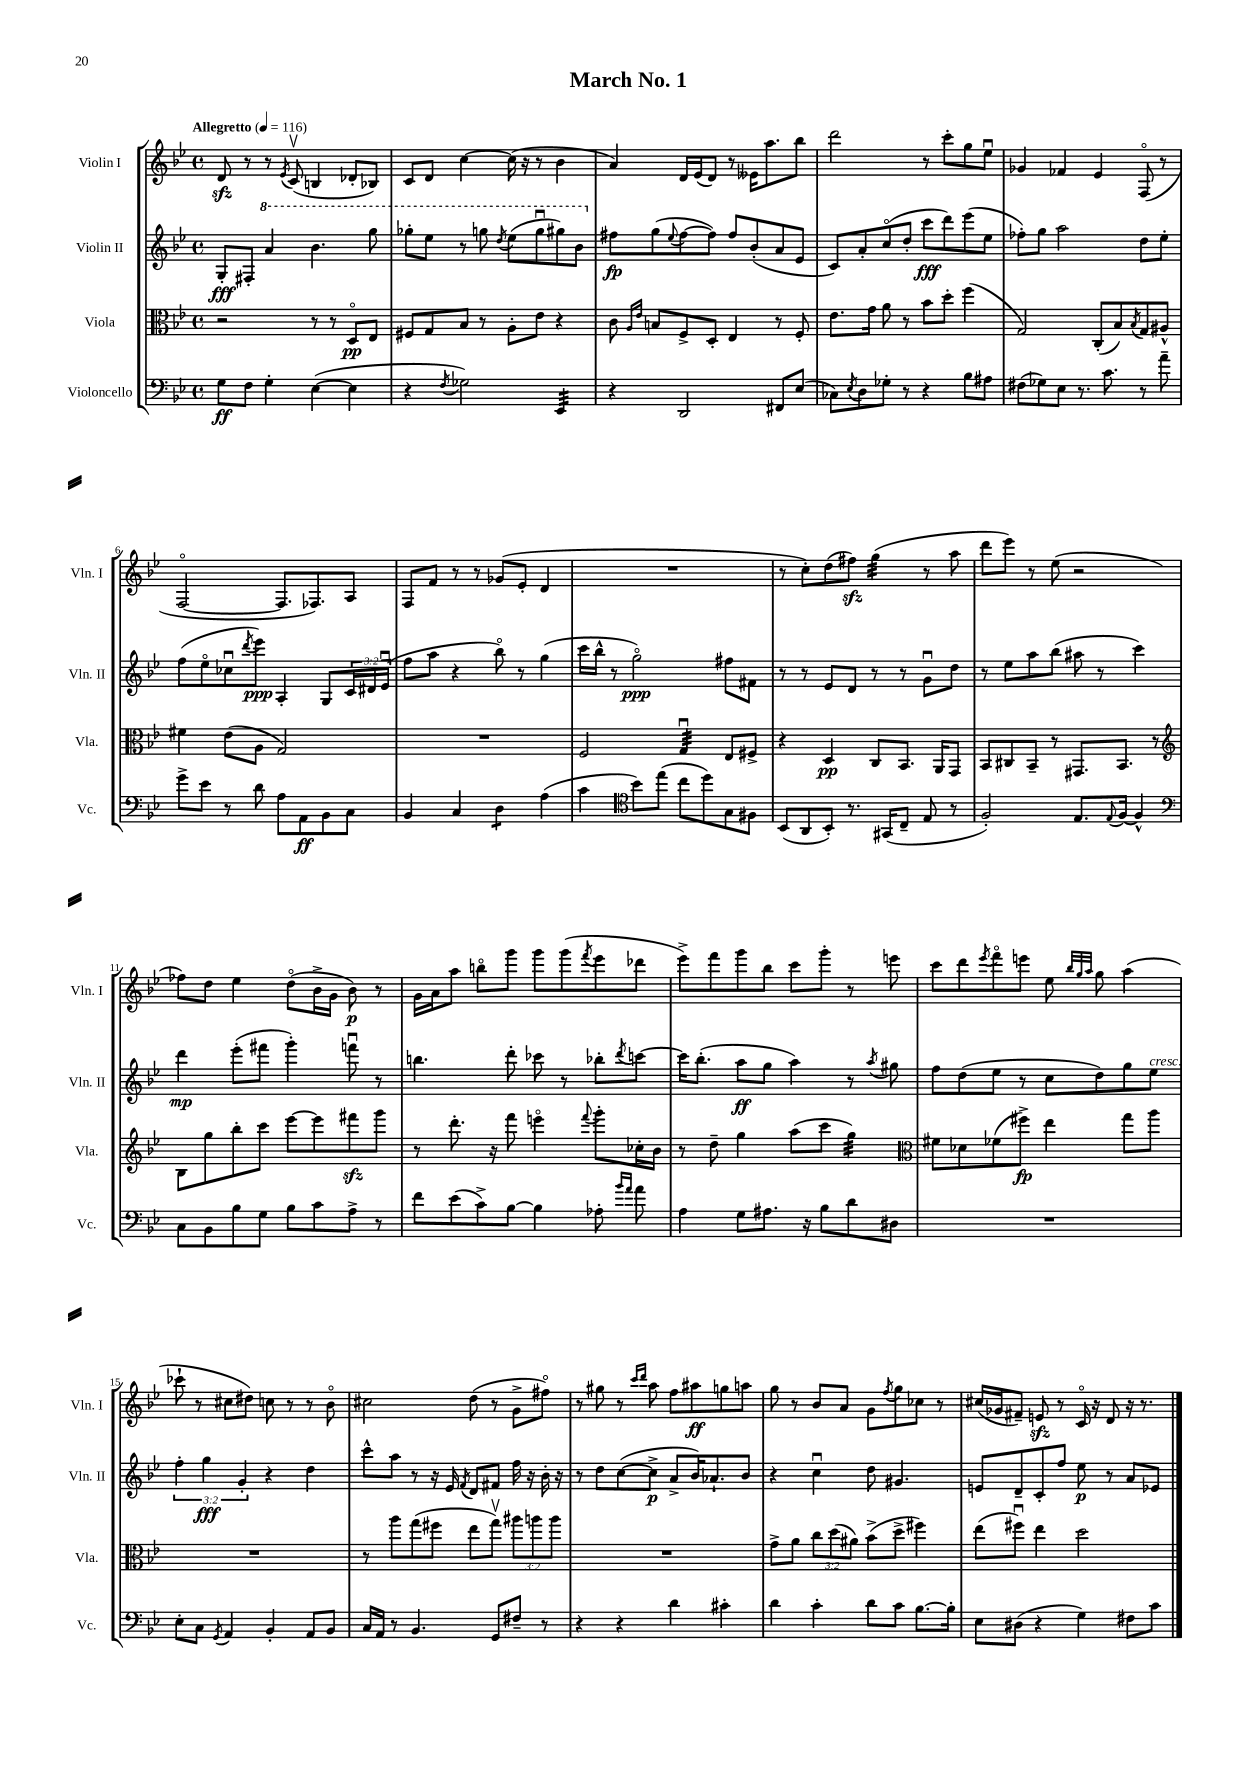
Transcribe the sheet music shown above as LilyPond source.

\header { title = "March No. 1" }
<<
\new StaffGroup <<
\new Staff = "s0" \with { instrumentName = "Violin I" shortInstrumentName = "Vln. I" } {
    \clef treble \key bes \major \defaultTimeSignature \time 4/4 \tempo "Allegretto" 4 = 116
    d'8\sfz r8 r8 \acciaccatura { ees'8 } c'8\upbow( b4 des'8-. bes8) |
    c'8 d'8 c''4~ c''16( r16 r8 bes'4 |
    a'4) d'16 ees'16( d'8) r8 eeses'16 a''8. bes''8 |
    d'''2 r8 c'''8-. g''8 ees''8\downbow |
    ges'4 fes'4 ees'4 f8\flageolet( r8 |
    f2~\flageolet f8. fes8.) a8 |
    f8 f'8 r8 r8 ges'8( ees'8-. d'4 |
    R1 |
    r8 c''8-.) d''8( fis''8\sfz) g''4:32( r8 a''8 |
    d'''8 ees'''8) r8 ees''8( r2 |
    fes''8) d''8 ees''4 d''8\flageolet( bes'16-> g'16 bes'8\p) r8 |
    g'16 a'16 a''8 b''8\flageolet g'''8 g'''8 g'''8( \acciaccatura { f'''8 } ees'''8 des'''8 |
    ees'''8->) f'''8 g'''8 bes''8 c'''8 g'''8-. r8 e'''8 |
    c'''8 d'''8 \acciaccatura { ees'''8 } f'''8\flageolet e'''8 ees''8 \grace { bes''32 g''32 a''32 } g''8 a''4( |
    ces'''8-! r8 cis''8 dis''8) c''8 r8 r8 bes'8\flageolet |
    cis''2 d''8( r8 g'8-> fis''8\flageolet) |
    r8 gis''8 r8 \grace { c'''16 d'''16 } a''8 f''8 ais''8\ff g''8 a''8 |
    g''8 r8 bes'8 a'8 g'8 \acciaccatura { f''8 } g''8 ces''8 r8 |
    cis''16( ges'16 fis'8--) e'8\sfz r8 c'16\flageolet r16 d'8 r16 r8. \bar "|." |
}
\new Staff = "s1" \with { instrumentName = "Violin II" shortInstrumentName = "Vln. II" } {
    \clef treble \key bes \major \defaultTimeSignature \time 4/4 \override Staff.TupletNumber.text = #tuplet-number::calc-fraction-text
    g8-.\fff fis8-. \ottava #1 a''4 bes''4. g'''8 |
    ges'''8-. ees'''8 r8 g'''8 \acciaccatura { d'''8 } ees'''8( g'''8\downbow gis'''8) bes''8 \ottava #0 |
    fis''8\fp g''8( \appoggiatura { ees''8 } fis''8~ fis''8) fis''8 bes'8-.( a'8 ees'8 |
    c'8) a'8-. c''8\flageolet( d''8-. c'''8\fff d'''8) ees'''8( ees''8 |
    fes''8-.) g''8 a''2 d''8 ees''8-. |
    f''8( ees''8\flageolet ces''8\downbow \acciaccatura { d'''8 } ees'''8\ppp) a4-. g8 \tuplet 3/2 { c'16 dis'16 ees'16\downbow( } |
    f''8 a''8 r4 bes''8\flageolet) r8 g''4( |
    c'''16 bes''16-^ r8 g''2\flageolet\ppp) fis''8 fis'8 |
    r8 r8 ees'8 d'8 r8 r8 g'8\downbow d''8 |
    r8 ees''8 a''8 bes''8( ais''8 r8 c'''4) |
    d'''4\mp ees'''8-.( fis'''8 g'''4-.) f'''8\downbow r8 |
    b''4. d'''8-. ces'''8 r8 bes''8-. \acciaccatura { d'''8 } c'''8~ |
    c'''16 bes''8.-.( a''8\ff g''8 a''4) r8 \acciaccatura { a''8 } gis''8 |
    f''8 d''8( ees''8 r8 c''8 d''8) g''8 ees''8^\markup { \italic "cresc." } |
    \tuplet 3/2 { f''4-. g''4\fff g'4-. } r4 d''4 |
    c'''8-^ a''8 r8 r16 ees'16 \acciaccatura { f'8 } d'8 fis'8 f''16 r16 bes'16-. r16 |
    r8 d''8 c''8~( c''8->\p a'8-> bes'16) aes'8.-! bes'8 |
    r4 c''4\downbow d''8 gis'4. |
    e'8 d'8-- c'8-. f''8 ees''8\p r8 a'8 ees'8 \bar "|." |
}
\new Staff = "s2" \with { instrumentName = "Viola" shortInstrumentName = "Vla." } {
    \clef alto \key bes \major \defaultTimeSignature \time 4/4 \override Staff.TupletNumber.text = #tuplet-number::calc-fraction-text
    r2 r8 r8 d8\flageolet\pp ees8 |
    fis8 g8 bes8 r8 a8-. ees'8 r4 |
    c'8 \grace { a16 ees'16 } b8 f8-> d8-. ees4 r8 f8-. |
    ees'8. g'16 a'8 r8 bes'8 d''8-. f''4( |
    g2) c8-.( bes8) \acciaccatura { bes8 } g8 ais8-^ |
    fis'4 ees'8( a8 g2) |
    R1 |
    f2 g4:32\downbow ees8 fis8-> |
    r4 d4\pp c8 bes,8. a,16 g,8 |
    bes,8 cis8 bes,8-- r8 gis,8. bes,8. r8 |
    \clef treble bes8 g''8 bes''8-. c'''8 ees'''8~ ees'''8 fis'''8\sfz g'''8 |
    r8 d'''8.-. r16 f'''8 e'''4\flageolet \appoggiatura { f'''8 } g'''8-. ces''16-. bes'16 |
    r8 d''8-- g''4 a''8( c'''8 g''4:32) |
    \clef alto fis'8 des'8 fes'8( fis''8->\fp) ees''4 g''8 a''8 |
    R1 |
    r8 a''8 g''8( fis''8 ees''8 g''8\upbow) \tuplet 3/2 { ais''8 a''8 a''8 } |
    R1 |
    g'8-> a'8 \tuplet 3/2 { c''8 d''8( ais'8) } bes'8->( d''8-> fis''4) |
    ees''8( fis''8\downbow) ees''4 d''2 \bar "|." |
}
\new Staff = "s3" \with { instrumentName = "Violoncello" shortInstrumentName = "Vc." } {
    \clef bass \key bes \major \defaultTimeSignature \time 4/4
    g8\ff f8 g4-. ees4~( ees4 |
    r4 \acciaccatura { f8 } ges2) ees,4:32 |
    r4 d,2 fis,8 ees8( |
    ces8) \acciaccatura { ees8 } d8 ges8-. r8 r4 bes8 ais8 |
    fis8( ges8) ees8 r8. c'8. r8 a'8-- |
    g'8-> ees'8 r8 d'8 a8 a,8\ff bes,8 c8 |
    bes,4 c4 d4:8 a4( |
    c'4 \clef tenor bes'8) ees''8( c''8 d''8) g8 fis8 |
    bes,8( a,8 bes,8-.) r8. gis,16( c8-- ees8 r8 |
    f2-.) ees8. \appoggiatura { ees8 } f16~ f4-^ |
    \clef bass c8 bes,8 bes8 g8 bes8 c'8 a8-> r8 |
    f'8 ees'8( c'8->) bes8~ bes4 aes8-. \grace { bes'16 a'16 } a'8 |
    a4 g8 ais8. r16 bes8 d'8 dis8 |
    R1 |
    ees8-. c8 \acciaccatura { g,8 } a,4 bes,4-. a,8 bes,8 |
    c16 a,16 r8 bes,4. g,8 fis8-- r8 |
    r4 r4 d'4 cis'4-. |
    d'4 c'4-. d'8 c'8 bes8.~ bes16-. |
    ees8 dis8( r4 g4) fis8 c'8 \bar "|." |
}
>>
>>
